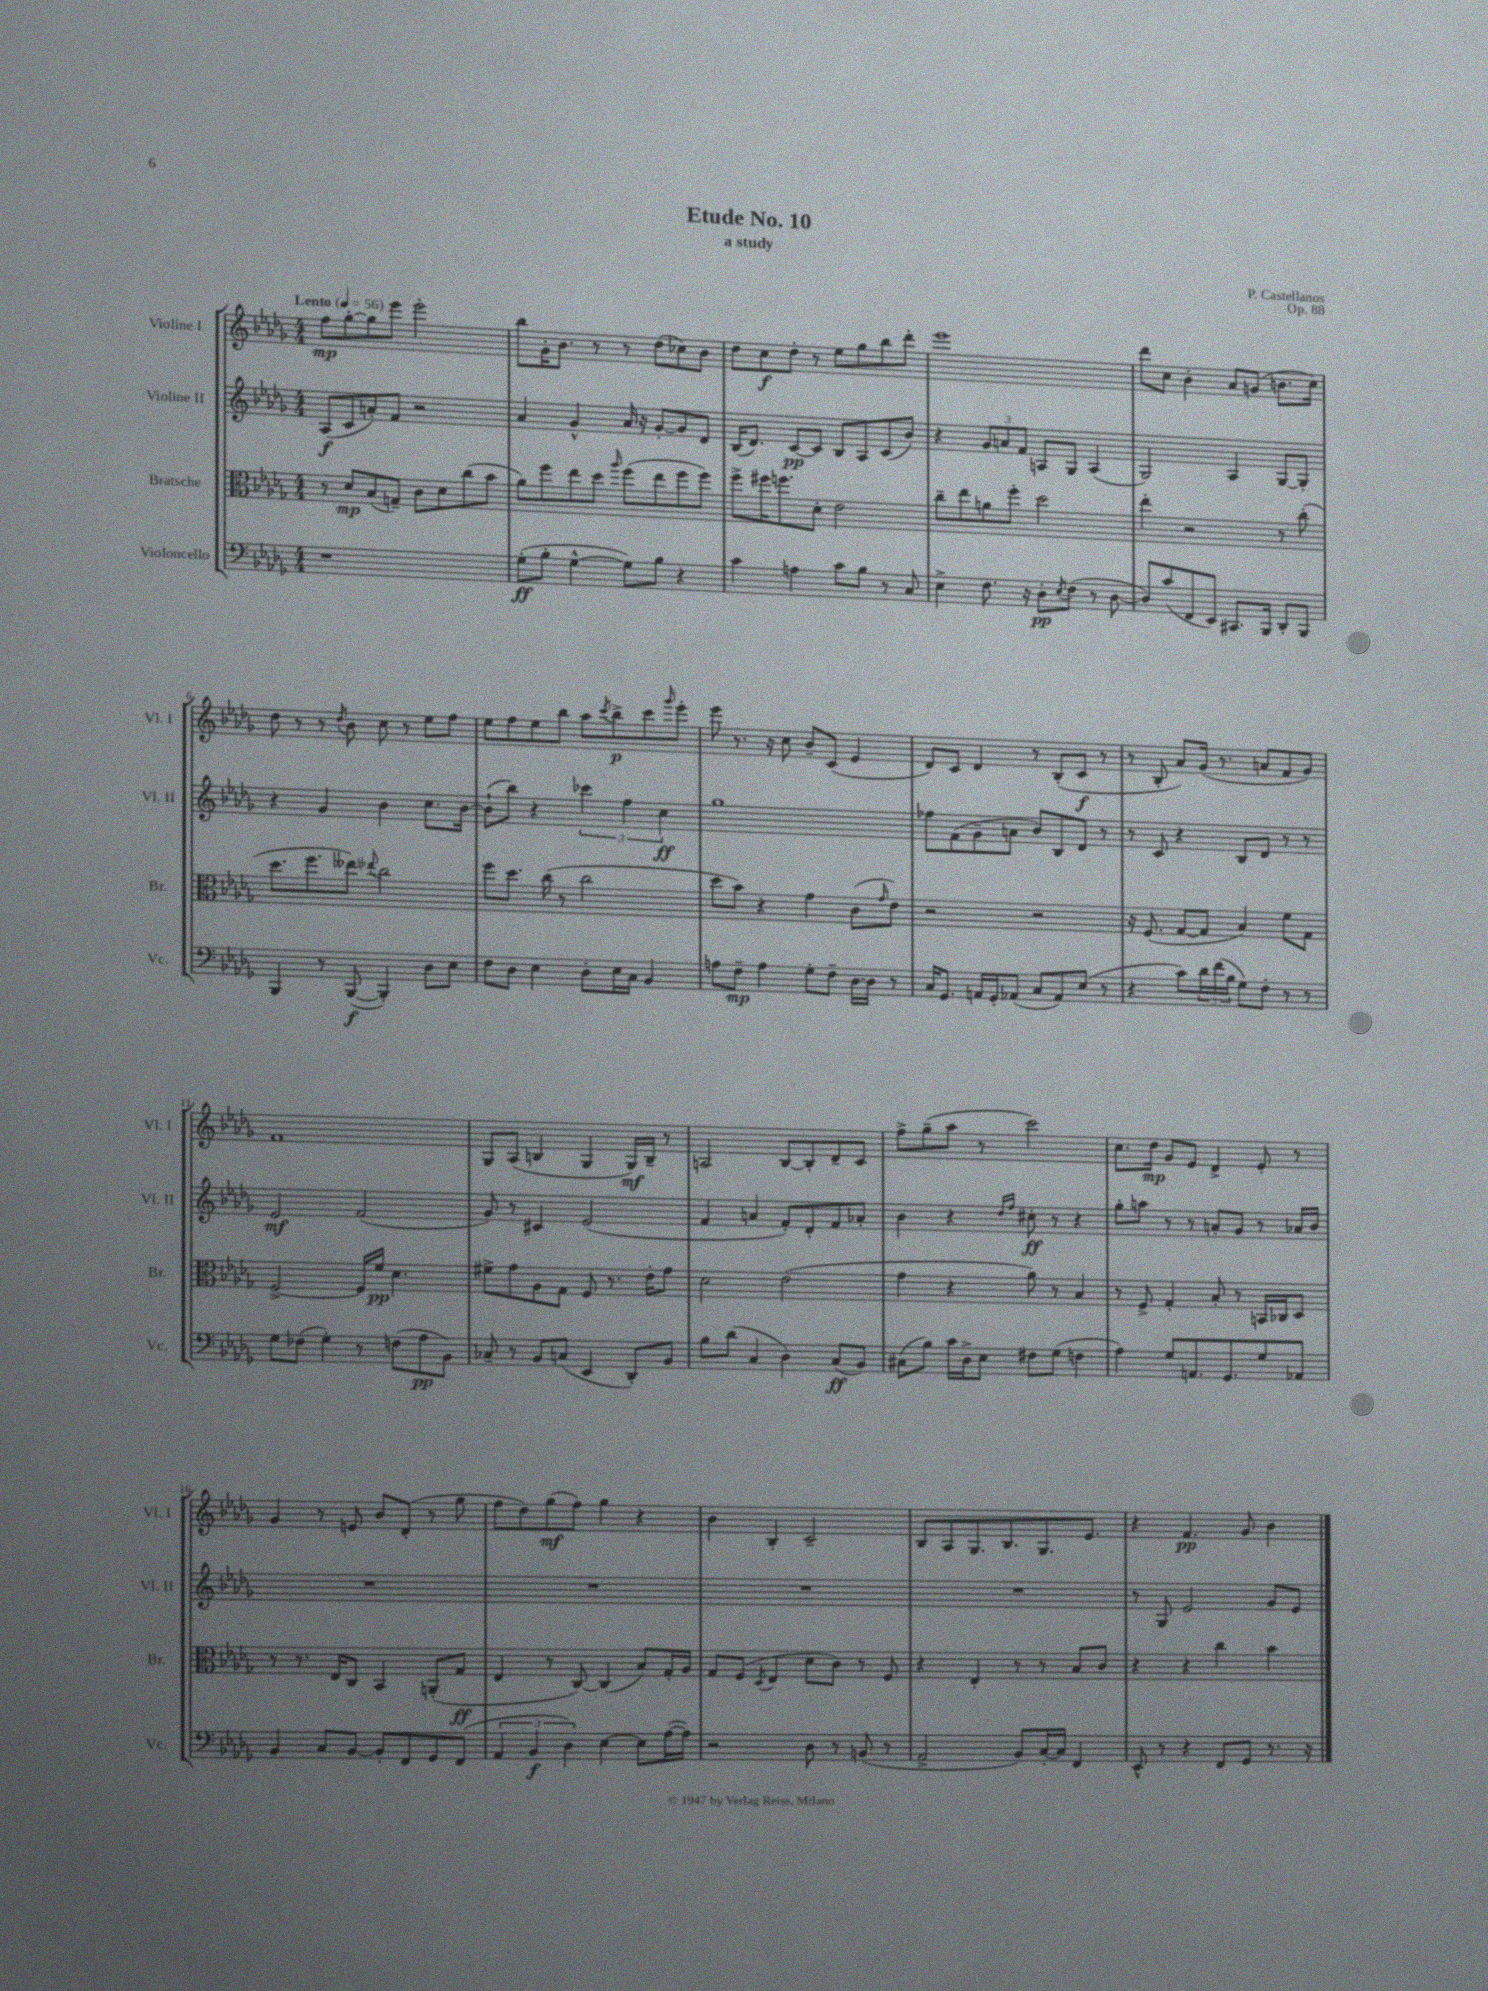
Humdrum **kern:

**kern	**dynam	**kern	**dynam	**kern	**dynam	**kern	**dynam
*part4	*part4	*part3	*part3	*part2	*part2	*part1	*part1
*staff4	*staff4	*staff3	*staff3	*staff2	*staff2	*staff1	*staff1
*I"Violoncello	*	*I"Bratsche	*	*I"Violine II	*	*I"Violine I	*
*I'Vc.	*	*I'Br.	*	*I'Vl. II	*	*I'Vl. I	*
*clefF4	*	*clefC3	*	*clefG2	*	*clefG2	*
*k[b-e-a-d-g-]	*	*k[b-e-a-d-g-]	*	*k[b-e-a-d-g-]	*	*k[b-e-a-d-g-]	*
*M4/4	*	*M4/4	*	*M4/4	*	*M4/4	*
*MM56	*	*MM56	*	*MM56	*	*MM56	*
=1	=1	=1	=1	=1	=1	=1	=1
!	!	!	!	!	!	!LO:TX:a:B:t=Lento	!
1r	.	8r	.	(8A-/L	f	8ff\L	mp
.	.	8d-/L	mp	8c/	.	[8gg-'\	.
.	.	(8B-/	.	8an'/)	.	8gg-\]	.
.	.	8Gn~/J)	.	8f/J	.	8eee-\J	.
.	.	8c\L	.	2r	.	2eee-'\	.
.	.	8d-\	.	.	.	.	.
.	.	(8cc\	.	.	.	.	.
.	.	8b-\J	.	.	.	.	.
=2	=2	=2	=2	=2	=2	=2	=2
(8G-'\L	ff	8a-\L)	.	4a-/	.	8bb-\L	.
8B-'\J	.	8ff\	.	.	.	16g-'\K	.
.	.	.	.	.	.	8.b-\J	.
[4G-^^\	.	8ee-\	.	4g-^^/	.	.	.
.	.	8dd-\J	.	.	.	8r	.
.	.	16qqaa-/	.	.	.	.	.
8G-\L])	.	(8ff\L	.	16a-/	.	8r	.
.	.	.	.	16r	.	.	.
8B-\J	.	8ee-\	.	[8g-'/L	.	(8dd-\L	.
4r	.	8ff\	.	8g-/]	.	8cc-X\)	.
.	.	8ff\J)	.	8d-/J	.	8b-\J	.
=3	=3	=3	=3	=3	=3	=3	=3
4c\	.	8ff^\L	.	(16B-/KL	.	8dd-\L	.
.	.	.	.	8.d-/J)	.	.	.
.	.	16ff#X\K	.	.	.	8cc\	f
.	.	8.ffn\	.	.	.	.	.
4An\	.	.	.	[8c/L	pp	8dd-'\J	.
.	.	8d-'\J	.	8c/J]	.	8r	.
8c\L	.	2e-\	.	8B-/L	.	8ee-\L	.
8B-\J	.	.	.	8A-/	.	8gg-\	.
8r	.	.	.	(8c/	.	8bb-\	.
8C/	.	.	.	8b-/J)	.	8ddd-'\J	.
=4	=4	=4	=4	=4	=4	=4	=4
4E-^\	.	8cc~\L	.	4r	.	1eee-	.
.	.	8ee-\	.	.	.	.	.
8.F\	.	8an\	.	12g-/L	.	.	.
.	.	.	.	12an/	.	.	.
.	.	8ff'\J	.	.	.	.	.
.	.	.	.	12f/J	.	.	.
16r	.	.	.	.	.	.	.
8D-'\L	pp	2dd-\	.	8An/L	.	.	.
8qE-/	.	.	.	.	.	.	.
(8F\J	.	.	.	8G-/J	.	.	.
8r	.	.	.	(4A/	.	.	.
[8D-\	.	.	.	.	.	.	.
=5	=5	=5	=5	=5	=5	=5	=5
8D-/L])	.	4ee-'\	.	2G-/)	.	8ddd-\L	.
(8c/	.	.	.	.	.	8cc\J	.
8FF/	.	2r	.	.	.	4b-'\	.
8EE-/J)	.	.	.	.	.	.	.
8.CC#X/L	.	.	.	4A-/	.	8a-/L	.
.	.	.	.	.	.	(8gn/J	.
16BBB-/Jk	.	.	.	.	.	.	.
8DD-'/L	.	8r	.	[8G-/L	.	8.bn\L	.
8BBB-/J	.	(8cc'\	.	8G-'/J]	.	.	.
.	.	.	.	.	.	16cc\Jk)	.
!!LO:LB:g=z
=6	=6	=6	=6	=6	=6	=6	=6
4BBB-/	.	8.dd-\L	.	4r	.	8dd-\	.
.	.	.	.	.	.	8r	.
.	.	8.ff\	.	.	.	.	.
8r	.	.	.	4g-/	.	8r	.
.	.	.	.	.	.	8qdd-/	.
([8BBB-/	f	8ee--X\J)	.	.	.	8b-\	.
.	.	8qqee-X/	.	.	.	.	.
4BBB-'/])	.	2cc\	.	4b-\	.	8cc\	.
.	.	.	.	.	.	8r	.
8D-\L	.	.	.	8.cc\L	.	8ee-\L	.
8E-\J	.	.	.	.	.	8ff\J	.
.	.	.	.	[16b-\Jk	.	.	.
=7	=7	=7	=7	=7	=7	=7	=7
8F\L	.	8ff\L	.	(8b-`\L]	.	8ee-\L	.
8D-\J	.	8.dd-\J	.	8bb-\J)	.	8ff\	.
4E-\	.	.	.	4r	.	8ee-\	.
.	.	(16cc\	.	.	.	.	.
.	.	8r	.	.	.	8bb-\J	.
8D-'\L	.	2cc\	.	6ccc-X\	.	8aa-\L	.
.	.	.	.	.	.	8qccc/	.
16E-\L	.	.	.	.	.	8bb-^\	p
.	.	.	.	6ff\	.	.	.
16C\JJ	.	.	.	.	.	.	.
4BB-/	.	.	.	.	.	8ccc\	.
.	.	.	.	6cc\	ff	.	.
.	.	.	.	.	.	16qqggg-/	.
.	.	.	.	.	.	8eee-'\J	.
=8	=8	=8	=8	=8	=8	=8	=8
8An\L	.	8dd-\L	.	1gg-	.	8eee-\	.
8F~\J	mp	8b-\J)	.	.	.	8.r	.
4A\	.	4r	.	.	.	.	.
.	.	.	.	.	.	16r	.
.	.	.	.	.	.	8cc\	.
8G-'\L	.	4g-\	.	.	.	8b-~/L	.
8F~\J	.	.	.	.	.	(8c/J	.
[16D-\LL	.	(8c\L	.	.	.	4e-/	.
16D-\JJ]	.	.	.	.	.	.	.
.	.	16qqg-/	.	.	.	.	.
8r	.	8e-\J)	.	.	.	.	.
=9	=9	=9	=9	=9	=9	=9	=9
16C/KL	.	2r	.	8ff-X\L	.	8d-/L)	.
8.GG-/J	.	.	.	.	.	.	.
.	.	.	.	(8f\	.	8c/J	.
16AAn/LL	.	.	.	8g-~\	.	4d-/	.
16GG-'/J	.	.	.	.	.	.	.
(8AA-X/J	.	.	.	8an\J	.	.	.
8C/L	.	2r	.	8b-/L)	.	8r	.
8AA-/)	.	.	.	8B-/	.	(8B-'/L	.
(8E-/J	.	.	.	8d-/J	.	8c/J	f
8r	.	.	.	8r	.	8r	.
=10	=10	=10	=10	=10	=10	=10	=10
4r	.	16r	.	8r	.	8r	.
.	.	(8.F/	.	.	.	.	.
.	.	.	.	8c/	.	8B-'/	.
8c\L)	.	[8G-/L	.	4r	.	8a-/L)	.
24d-\L	.	8G-/J]	.	.	.	(16g-/Jk	.
(24f\	.	.	.	.	.	.	.
.	.	.	.	.	.	8.r	.
24B-\JJ	.	.	.	.	.	.	.
8G-\L)	.	4B-/)	.	8B-/L	.	.	.
8F'\J	.	.	.	8d-/J	.	8an/L	.
8r	.	8f\L	.	8r	.	8f/	.
8r	.	8G-\J	.	8r	.	8g-/J)	.
!!LO:LB:g=z
=11	=11	=11	=11	=11	=11	=11	=11
8G-\L	.	[2F^/	.	2e-/	mf	1f	.
(8F-X\J	.	.	.	.	.	.	.
4G-'\)	.	.	.	.	.	.	.
8r	.	16F/LL]	.	(2f/	.	.	.
.	.	16f/JJ	pp	.	.	.	.
(8Fn\L	.	4.d-\	.	.	.	.	.
8A-\	pp	.	.	.	.	.	.
8BB-\J)	.	.	.	.	.	.	.
=12	=12	=12	=12	=12	=12	=12	=12
8C-X~/	.	8f#X^\L	.	8g-/)	.	8G-/L	.
8r	.	8g-\	.	8r	.	(8A-/J	.
8BB-/L	.	8A-\	.	4c#X/	.	4Bn/	.
(8Cn/J	.	8G-\J	.	.	.	.	.
4EE-/	.	8F/	.	(2e-/	.	4G-/	.
.	.	8.r	.	.	.	.	.
8DD-'/L)	.	.	.	.	.	16G-/LL)	mf
.	.	16e-'\KL	.	.	.	16B~/JJ	.
8BB-/J	.	8g-\J	.	.	.	8r	.
=13	=13	=13	=13	=13	=13	=13	=13
8B-\L	.	2d-\	.	4f/	.	2An/	.
(8d-\J	.	.	.	.	.	.	.
4C/	.	.	.	4an/	.	.	.
4D-\)	.	(2e-\	.	8f'/L)	.	[8B-/L	.
.	.	.	.	8d-'/	.	8B-'/]	.
(8C/L	ff	.	.	8f/	.	8d-~/	.
8BB-/J)	.	.	.	8a-X'/J	.	8c/J	.
=14	=14	=14	=14	=14	=14	=14	=14
(8C#X\L	.	4g-\	.	4b-\	.	8ff^\L	.
8B-\J)	.	.	.	.	.	(8gg-~\	.
16c\LL	.	4r	.	4r	.	8aa-\J	.
16D-^\J	.	.	.	.	.	.	.
8E-\J	.	.	.	.	.	8r	.
.	.	.	.	16qqdd-/LL	.	.	.
.	.	.	.	16qqff/JJ	.	.	.
8F#X\L	.	8a-\)	.	8cc#X'\	ff	2ccc\)	.
(8G-\J	.	8r	.	8r	.	.	.
4Fn\	.	4B-/	.	4r	.	.	.
=15	=15	=15	=15	=15	=15	=15	=15
4A-\)	.	8r	.	8gg-'\L	.	8.cc\L	.
.	.	8F^/	.	8aan\J	.	.	.
.	.	.	.	.	.	16dd-\Jk	mp
8G-/L	.	4G-'/	.	8r	.	8g-/L	.
8.AAn/	.	.	.	8r	.	8e-/J	.
.	.	8B-'/	.	8an'/L	.	4d-^/	.
8.GG-/	.	.	.	.	.	.	.
.	.	8r	.	8g-/J	.	.	.
8G-/	.	16BBn/LL	.	8r	.	8e-'/	.
.	.	16C-X/J	.	.	.	.	.
8AA-X/J	.	8D-/J	.	16a-X/LL	.	8r	.
.	.	.	.	16b-/JJ	.	.	.
!!LO:LB:g=z
=16	=16	=16	=16	=16	=16	=16	=16
4BB-/	.	8r	.	1r	.	4g-/	.
.	.	8.r	.	.	.	.	.
8C/L	.	.	.	.	.	8r	.
.	.	16E-/KL	.	.	.	.	.
[8BB-/J	.	8C/J	.	.	.	8en/	.
8BB-'/L]	.	4BB-/	.	.	.	8b-/L	.
8FF/	.	.	.	.	.	(8d-'/J	.
8GG-/	.	(8AAn'/L	.	.	.	8r	.
(8FF/J	.	8G-/J	ff	.	.	8gg-\	.
=17	=17	=17	=17	=17	=17	=17	=17
6AA-/	.	4E-/	.	1r	.	8ff\L	.
.	.	.	.	.	.	8dd-\)	.
6BB-/	f	.	.	.	.	.	.
.	.	8r	.	.	.	(8gg-\	mf
6D-\)	.	.	.	.	.	.	.
.	.	[8C/)	.	.	.	8ff\J)	.
[4E-\	.	(4C/]	.	.	.	4gg-\	.
8E-\L]	.	8B-/L)	.	.	.	4r	.
([16A-\L	.	16G-'/L	.	.	.	.	.
16A-\JJ])	.	16A-/JJ	.	.	.	.	.
=18	=18	=18	=18	=18	=18	=18	=18
2r	.	8G-/L	.	1r	.	4b-\	.
.	.	(8F/J	.	.	.	.	.
.	.	8qD-/	.	.	.	.	.
.	.	4E-/	.	.	.	4B-'/	.
8D-\	.	8d-\L	.	.	.	2c~/	.
8r	.	8c\J)	.	.	.	.	.
(8BBn/	.	8r	.	.	.	.	.
8r	.	8F/	.	.	.	.	.
=19	=19	=19	=19	=19	=19	=19	=19
2AA-^/	.	4r	.	1r	.	8B-/L	.
.	.	.	.	.	.	8A-/	.
.	.	4E-'/	.	.	.	8.G-/	.
.	.	.	.	.	.	8.B-/	.
8BB-/L)	.	8r	.	.	.	.	.
[16C'/L	.	8r	.	.	.	8.G-/	.
16C/JJ]	.	.	.	.	.	.	.
4FF/	.	8B-/L	.	.	.	.	.
.	.	.	.	.	.	8.e-/J	.
.	.	8c/J	.	.	.	.	.
=20	=20	=20	=20	=20	=20	=20	=20
8EE-^^/	.	4r	.	8r	.	4r	.
8r	.	.	.	8G-/	.	.	.
4r	.	4r	.	2e-/	.	4.f/	pp
8FF/L	.	4cc\	.	.	.	.	.
8GG-/J	.	.	.	.	.	8g-/	.
8.r	.	4b-\	.	8g-/L	.	4b-\	.
.	.	.	.	8e-/J	.	.	.
16r	.	.	.	.	.	.	.
==	==	==	==	==	==	==	==
*-	*-	*-	*-	*-	*-	*-	*-
